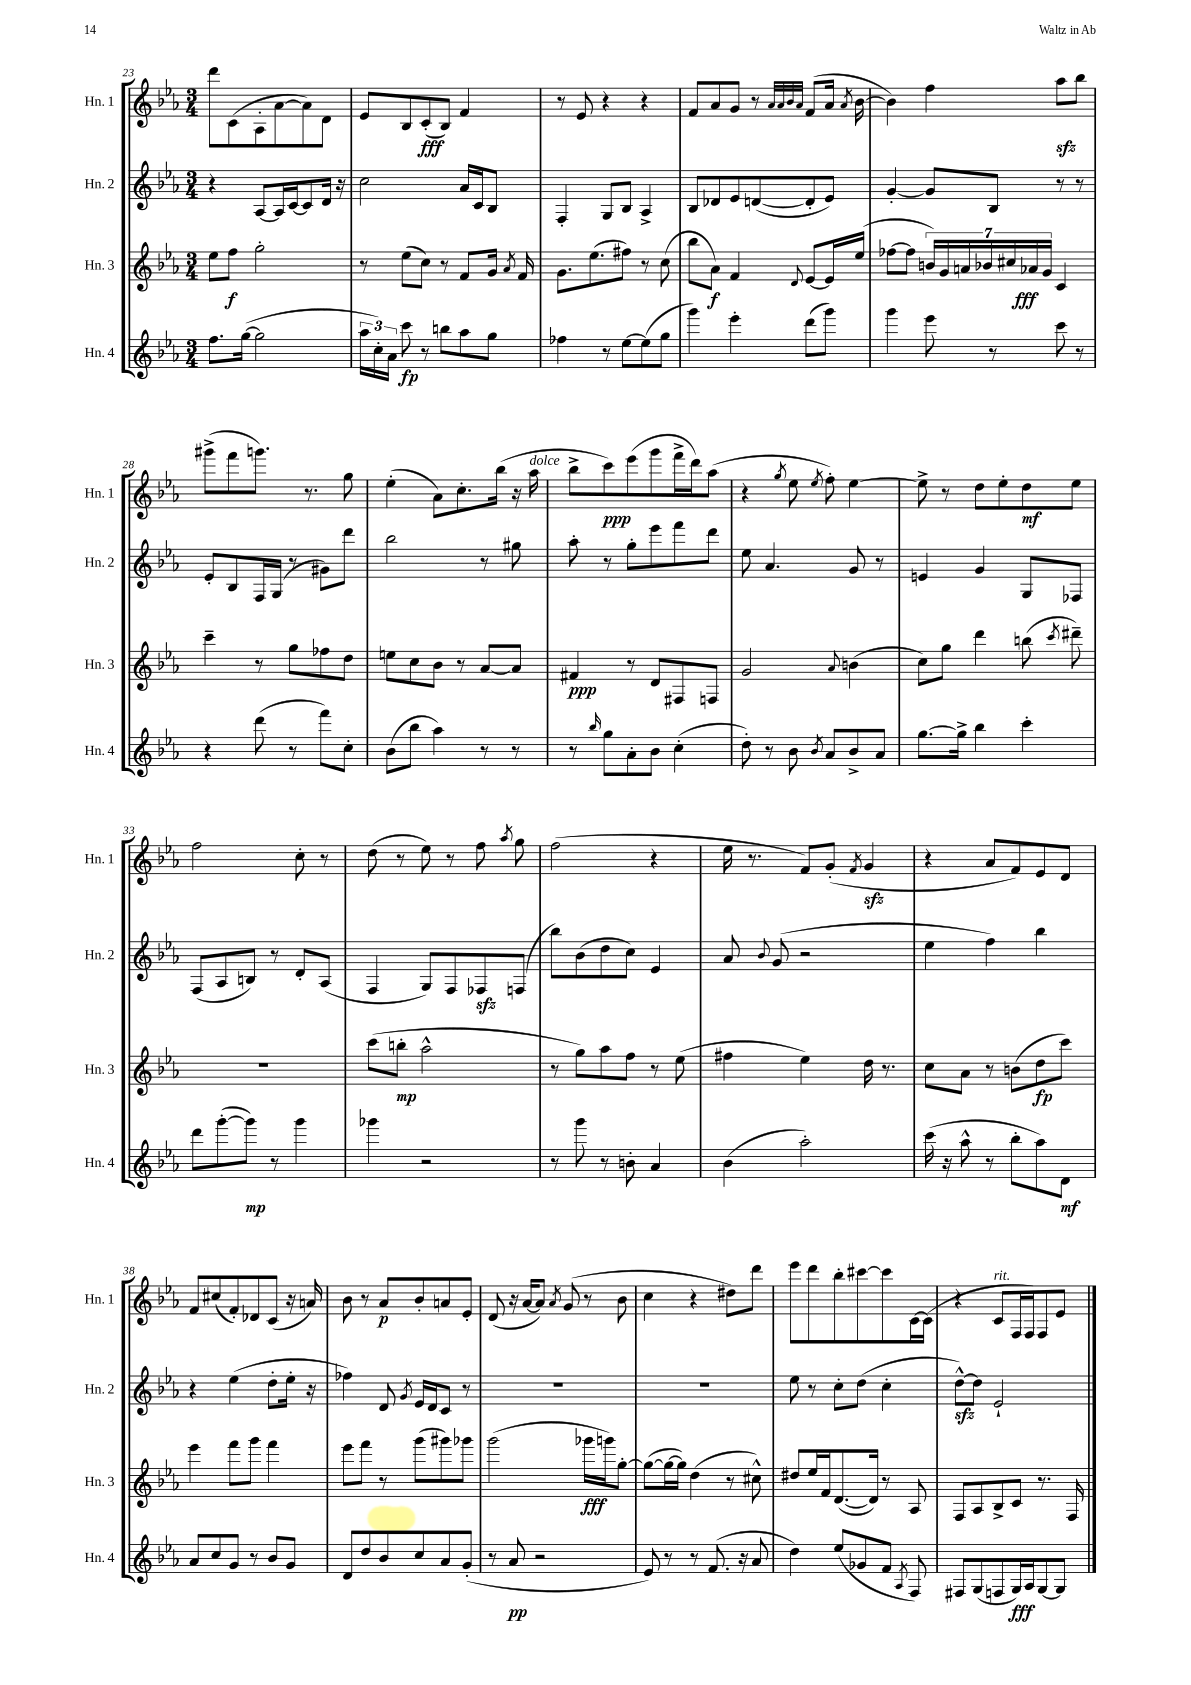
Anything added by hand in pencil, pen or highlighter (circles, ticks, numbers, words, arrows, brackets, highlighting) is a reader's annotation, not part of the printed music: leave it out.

**kern	**kern	**kern	**kern
*staff4	*staff3	*staff2	*staff1
*clefG2	*clefG2	*clefG2	*clefG2
*k[b-e-a-]	*k[b-e-a-]	*k[b-e-a-]	*k[b-e-a-]
*M3/4	*M3/4	*M3/4	*M3/4
8.ff\L	8ee-\L	4r	8ddd\L
.	8ff\J	.	(8c\
([16gg\Jk	.	.	.
2gg\]	2gg'\	[8A-/L	8A-'\
.	.	16A-/]L	[8a-\
.	.	[16c/J	.
.	.	8c/]	8a-\])
.	.	16d/Jk	8d\J
.	.	16r	.
=	=	=	=
24aa-\LL	8r	2cc\	8e-/L
24cc'\)	.	.	.
24a-\JJ	.	.	.
8ccc\	(8ee-\L	.	8B-/
8r	8cc\J)	.	(8c'/
8bb\L	8r	.	8B-/J)
8aa-\	8f/L	16a-/LL	4f/
.	.	16c/J	.
8gg\J	16g/Jk	8B-/J	.
.	8qa-/	.	.
.	16f/	.	.
=	=	=	=
4ff-\	8.g\L	4F'/	8r
.	.	.	8e-/
.	(8.ee-\	.	.
8r	.	8G/L	4r
[8ee-\L	8ff#\J)	8B-/J	.
(8ee-\]	8r	4A-^/	4r
8gg\J	(8cc\	.	.
=	=	=	=
4ggg\)	8bb-\L	8B-/L	8f/L
.	8a-\J)	8d-/	8a-/
4eee-'\	4f/	8e-/	8g/J
.	.	([8d/	8r
.	.	.	32qqa-/LLL
.	.	.	32qqa-/
.	.	.	32qqb-/
.	8qqd/	.	32qqa-/JJJ
(8ddd\L	[8e-/L	8d'/]	(8f/L
8ggg\J)	16e-/]L	8e-/J)	16a-/Jk
.	.	.	8qa-/
.	(16ee-/JJ	.	[16b-\
=	=	=	=
4ggg\	[8ff-\L	[4g'/	4b-\])
.	8ff-\]J	.	.
8eee-\	28b/LL)	8g/]L	4ff\
.	28g/	.	.
.	28a/	.	.
.	28b-/	.	.
8r	.	8B-/J	.
.	28cc#/	.	.
.	28a-/	.	.
.	28g/JJ	.	.
8ccc\	4c/	8r	8aa-\L
8r	.	8r	8bb-\J
=	=	=	=
4r	4ccc~\	8e-'/L	(8ggg#^\L
.	.	8B-/	8fff\
(8ddd\	8r	16F/L	8.ggg\J)
.	.	(16G/JJ	.
8r	8gg\L	8r	.
.	.	.	8.r
8fff\L)	8ff-\	8g#\L)	.
8cc'\J	8dd\J	8ddd\J	8gg\
=	=	=	=
(8b-\L	8ee\L	2bb-\	(4ee-'\
8bb-\J	8cc\	.	.
4aa-\)	8b-\J	.	8a-\L)
.	8r	.	8.cc'\
8r	[8a-/L	8r	.
.	.	.	(16bb-\Jk
8r	8a-/]J	8gg#\	16r
.	.	.	16aa-\
=	=	=	=
8r	4f#/	8aa-'\	8bb-^\L
16qqbb-/	.	.	.
8gg\L	.	8r	8ccc\)
8a-'\	8r	8gg'\L	(8eee-\
8b-\J	8d/L	8eee-\	8ggg\
(4cc'\	8F#/	8fff\	16fff^\L
.	.	.	16ddd\J)
.	8F/J	8ddd\J	(8aa-\J
=	=	=	=
8dd'\)	2g/	8ee-\	4r
8r	.	4.a-/	.
.	.	.	8qgg/
8b-\	.	.	8ee-\
8qb-/	.	.	8qee-/
8a-/L	.	.	8ff'\)
.	8qqa-/	.	.
8b-^/	(4b\	8g/	[4ee-\
8a-/J	.	8r	.
=	=	=	=
[8.gg\L	8cc\L)	4e/	8ee-^\]
.	8gg\J	.	8r
16gg^\]Jk	.	.	.
4bb-\	4ddd\	4g/	8dd\L
.	.	.	8ee-'\
4ccc'\	(8bb\	8G/L	8dd\
.	8qccc/	.	.
.	8ddd#~\)	8F-/J	8ee-\J
=	=	=	=
8ddd\L	2.r	(8F/L	2ff\
([8ggg'\	.	8A-/	.
8ggg\]J)	.	8B/J)	.
8r	.	8r	.
4ggg\	.	8d'/L	8cc'\
.	.	(8A-/J	8r
=	=	=	=
4ggg-\	(8ccc\L	4F/	(8dd\
.	8bb'\J	.	8r
2r	2aa-^^\	8G/L)	8ee-\)
.	.	8F/	8r
.	.	8F-/	8ff\
.	.	.	8qaa-/
.	.	(8F/J	8gg\
=	=	=	=
8r	8r	8bb-\L)	(2ff\
8ggg\	8gg\L)	(8b-\	.
8r	8aa-\	8dd\	.
8b'\	8ff\J	8cc\J)	.
4a-/	8r	4e-/	4r
.	(8ee-\	.	.
=	=	=	=
(4b-\	4ff#\	8a-/	16ee-\
.	.	.	8.r
.	.	8qqb-/	.
.	.	(8g/	.
2aa-'\)	4ee-\)	2r	8f/L)
.	.	.	(8g'/J
.	.	.	8qf/
.	16dd\	.	4g/
.	8.r	.	.
=	=	=	=
(16ccc\	8cc\L	4ee-\	4r
16r	.	.	.
8aa-^^\	8a-\J	.	.
8r	8r	4ff\)	8a-/L
8bb-'\L	(8b\L	.	8f/)
8aa-\)	8dd\	4bb-\	8e-/
8d\J	8ccc\J)	.	8d/J
=	=	=	=
8a-/L	4eee-\	4r	8f/L
8cc/	.	.	(8cc#/
8g/J	8fff\L	(4ee-\	8f'/)
8r	8ggg\J	.	8d-/
8b-/L	4fff\	8dd'\L	(8c/J
8g/J	.	16ee-'\Jk	16r
.	.	16r	16a/)
=	=	=	=
8d/L	8eee-\L	4ff-\)	8b-\
8dd/	8fff\J	.	8r
8b-/	8r	8d/	8a-/L
.	.	8qg/	.
8cc/	(8ggg\L	16e-/LL	8b-'/
.	.	16d/J	.
8a-/	8ggg#\)	8c/J	8a/
(8g'/J	8ggg-\J	8r	8e-'/J
=	=	=	=
8r	(2ggg\	2.r	(8d/
8a-/	.	.	16r
.	.	.	[16a-/LK
2r	.	.	8a-/]J)
.	.	.	8qa-/
.	.	.	(8g/
.	16ggg-\LL	.	8r
.	16ggg\J)	.	.
.	[8gg'\J	.	8b-\
=	=	=	=
8e-/)	(8gg\_L	2.r	4cc\
8r	16gg\_L	.	.
.	16gg\]JJ)	.	.
8r	(4dd\	.	4r
(8.f/	.	.	.
.	8r	.	8dd#\L)
16r	.	.	.
8a-/	8cc#^^\)	.	8ddd\J
=	=	=	=
4dd\)	8dd#/L	8ee-\	8eee-\L
.	16ee-/L	8r	8ddd\
.	16f/J	.	.
(8ee-/L	([8.d/	8cc'\L	8bb-'\
8g-/	.	(8dd\J	[8ccc#\
.	16d/]Jk)	.	.
8f/J	8r	4cc'\	8ccc#\]
8qA-/	.	.	.
8F/)	8A-/	.	[16c\L
.	.	.	(16c\]JJ
=	=	=	=
8F#/L	8F/L	[8dd^^\L)	4r
(8G/	8A-/	8dd\]J	.
8F/	8B-^/	2e-`/	8c/L
16G/L)	8c/J	.	16F/L
16A-/J	.	.	16F/J)
[8G/	8.r	.	8F/
8G/]J	.	.	8e-/J
.	16F/	.	.
==	==	==	==
*-	*-	*-	*-
